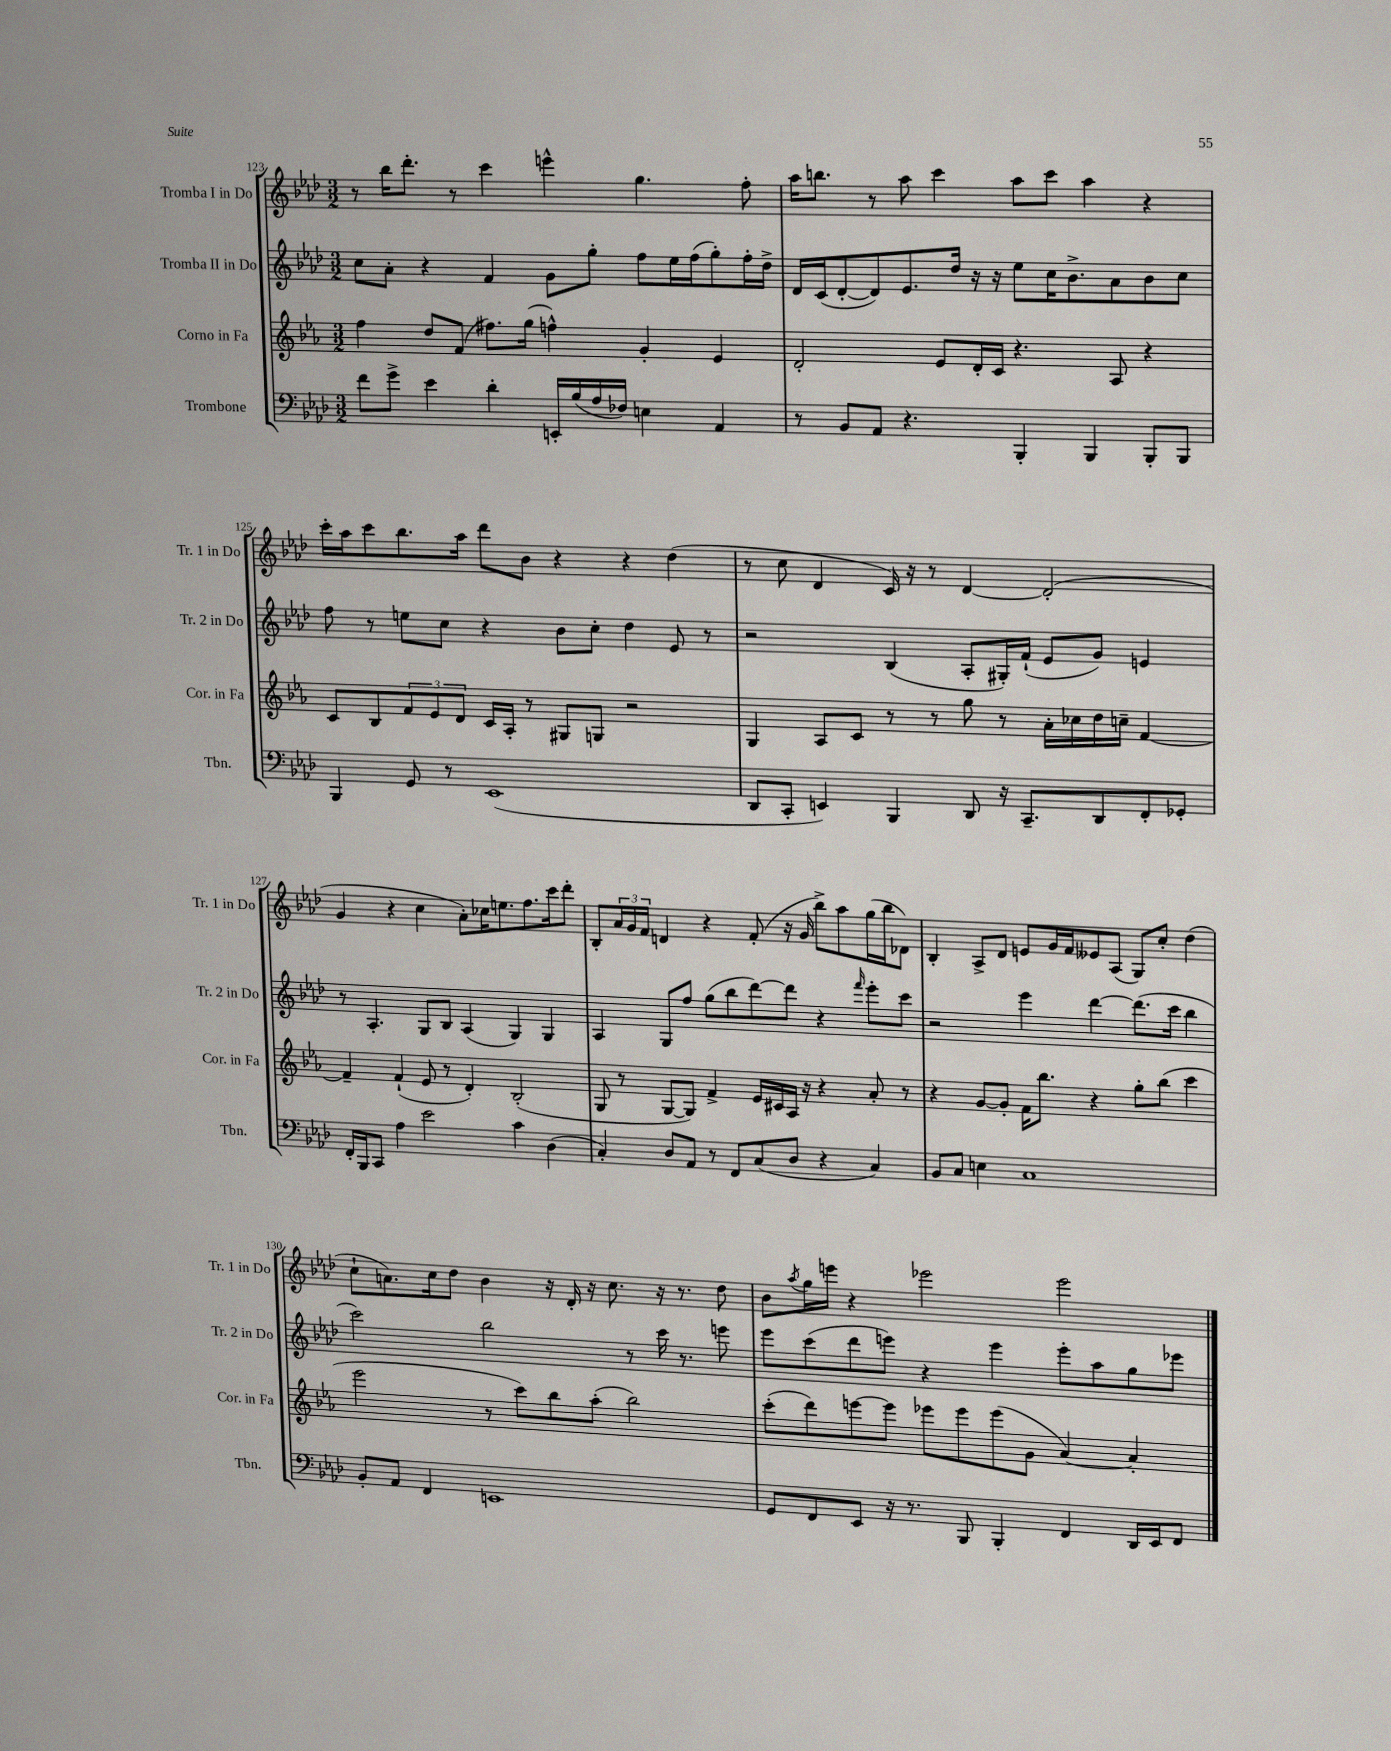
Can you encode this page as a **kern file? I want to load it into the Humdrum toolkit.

**kern	**kern	**kern	**kern
*staff4	*staff3	*staff2	*staff1
*clefF4	*clefG2	*clefG2	*clefG2
*k[b-e-a-d-]	*k[b-e-a-]	*k[b-e-a-d-]	*k[b-e-a-d-]
*M3/2	*M3/2	*M3/2	*M3/2
8f\L	4ff\	8cc\L	8r
8g^\J	.	8a-'\J	16bb-\LK
.	.	.	8.ddd-'\J
4e-\	8dd/L	4r	.
.	(8f/J	.	8r
4d-'\	8.ff#\L)	4f/	4ccc\
.	(16gg\Jk	.	.
16EE'/LL	4ff^^\)	8g\L	4eee^^\
(16B-/	.	.	.
16A-/	.	8gg'\J	.
16F-/JJ)	.	.	.
4E\	4g'/	8ff\L	4.gg\
.	.	16ee-\L	.
.	.	(16ff\J	.
4AA-/	4e-/	8gg'\)	.
.	.	16ff'\L	8ff'\
.	.	16dd-^\JJ	.
=	=	=	=
8r	2d'/	16d-/LL	16aa-\LK
.	.	(16c/J	8.bb\J
8BB-/L	.	[8d-'/	.
8AA-/J	.	8d-/])	8r
4.r	.	8.e-/	8aa-\
.	8e-/L	.	4ccc\
.	.	16dd-/Jk	.
.	16d'/L	16r	.
.	16c/JJ	16r	.
4BBB-'/	4.r	8ee-\L	8aa-\L
.	.	16cc\K	8ccc\J
.	.	8.b-^\	.
4BBB-/	.	.	4aa-\
.	8A-/	8a-\	.
8BBB-'/L	4r	8b-\	4r
8BBB-/J	.	8cc\J	.
=	=	=	=
4BBB-/	8c/L	8ff\	16ccc'\LL
.	.	.	16aa-\J
.	8B-/	8r	8ccc\
8GG/	12f/	8ee\L	8.bb-\
.	12e-/	.	.
8r	.	8cc\J	.
.	12d/J	.	.
.	.	.	16aa-\Jk
(1EE-	16c/LL	4r	8ddd-\L
.	16A-'/JJ	.	.
.	8r	.	8b-\J
.	8G#/L	8b-\L	4r
.	8G/J	8cc'\J	.
.	2r	4dd-\	4r
.	.	8e-/	(4dd-\
.	.	8r	.
=	=	=	=
8DD-/L	4G/	2r	8r
8CC'/J	.	.	8cc\
4EE/)	8A-/L	.	4d-/
.	8c/J	.	.
4BBB-/	8r	(4B-/	16c/)
.	.	.	16r
.	8r	.	8r
8DD-/	8gg\	8A-'/L	[4d-/
16r	8r	16G#'/L)	.
8.CC~/L	.	(16f`/JJ	.
.	16a-'\LL	8e-/L	(2d-'/]
.	16cc-\	.	.
8DD-/	16dd\	8g/J)	.
.	16cc~\JJ	.	.
8FF'/	[4f/	4e/	.
8GG-'/J	.	.	.
=	=	=	=
16FF'/LL	4f~/]	8r	4g/
16BBB-/J	.	.	.
8CC/J	.	4.A-'/	.
4A-\	(4f`/	.	4r
2e-\	8e-/	8G/L	4cc\
.	8r	8B-/J	.
.	4d'/)	(4A-/	8a-'\L)
.	.	.	16cc-\K
.	.	.	8.ee\
4c\	(2B-'/	4G/)	.
.	.	.	8.ff\
(4D-\	.	4G/	.
.	.	.	16ccc\k
.	.	.	8ddd-'\J
=	=	=	=
4C'/)	8G/	4A-/	8B-'/L
.	8r	.	24a-/L
.	.	.	24g/
.	.	.	24f/JJ
8D-/L	[8G/L	8G/L	4d/
8AA-/J	8G/]J)	8ff/J	.
8r	4f^/	(8gg\L	4r
8FF/L	.	8bb-\	.
(8C/	16e-/LL	[8ddd-\)	(8f'/
.	16c#/	.	.
8D-/J	16A-/JJ	8ddd-\]J	16r
.	16r	.	16g/
4r	4r	4r	8bb-^\L)
.	.	.	8aa-\
.	.	16qqfff/	.
4C/)	8a-'/	8eee-'\L	(16gg\L
.	.	.	16bb-\J
.	8r	8ccc\J	8d-\J)
=	=	=	=
8BB-/L	4r	2r	4B-'/
8C/J	.	.	.
4E\	[8g/L	.	8A-^/L
.	8g'/]J	.	8d-/J
1C	16f\LK	4eee-\	8e/L
.	8.bb-\J	.	.
.	.	.	16g/L
.	.	.	16f/J
.	4r	[4ddd-\	8e--/
.	.	.	(8A-/J
.	8gg'\L	(8.ddd-\]L	8G/L)
.	(8bb-\J	.	8cc'/J
.	.	16ccc\Jk	.
.	4ccc\	4bb-\	(4dd-\
=	=	=	=
8BB-'/L	2eee-\	2ccc\)	8cc`\L
8AA-/J	.	.	8.a\)
4FF/	.	.	.
.	.	.	16cc\k
.	.	.	8dd-\J
1EE	8r	2bb-\	4b-\
.	8ccc\L)	.	.
.	8bb-\	.	16r
.	.	.	16d-'/
.	(8aa-'\J	.	16r
.	.	.	8.cc\
.	2bb-\)	8r	.
.	.	16ccc\	16r
.	.	8.r	8.r
.	.	8eee\	8dd-\
=	=	=	=
8GG/L	(8ccc'\L	8eee-\L	8b-\L
.	.	.	8qaa-/
8FF/	8ddd\)	(8ccc\	16gg\L
.	.	.	16eee\JJ
8EE-/J	[8eee\	8ddd-\	4r
16r	8eee\]J	8eee\J)	.
8.r	.	.	.
.	8eee-\L	4r	2eee-\
8BBB-/	8eee-\	.	.
4BBB-'/	(8eee-\	4eee\	.
.	8g\J	.	.
4FF/	[4a-/)	8eee'\L	2eee-\
.	.	8aa-\	.
16DD-/LL	4a-'/]	8gg\	.
16EE-/J	.	.	.
8FF/J	.	8eee-\J	.
==	==	==	==
*-	*-	*-	*-
